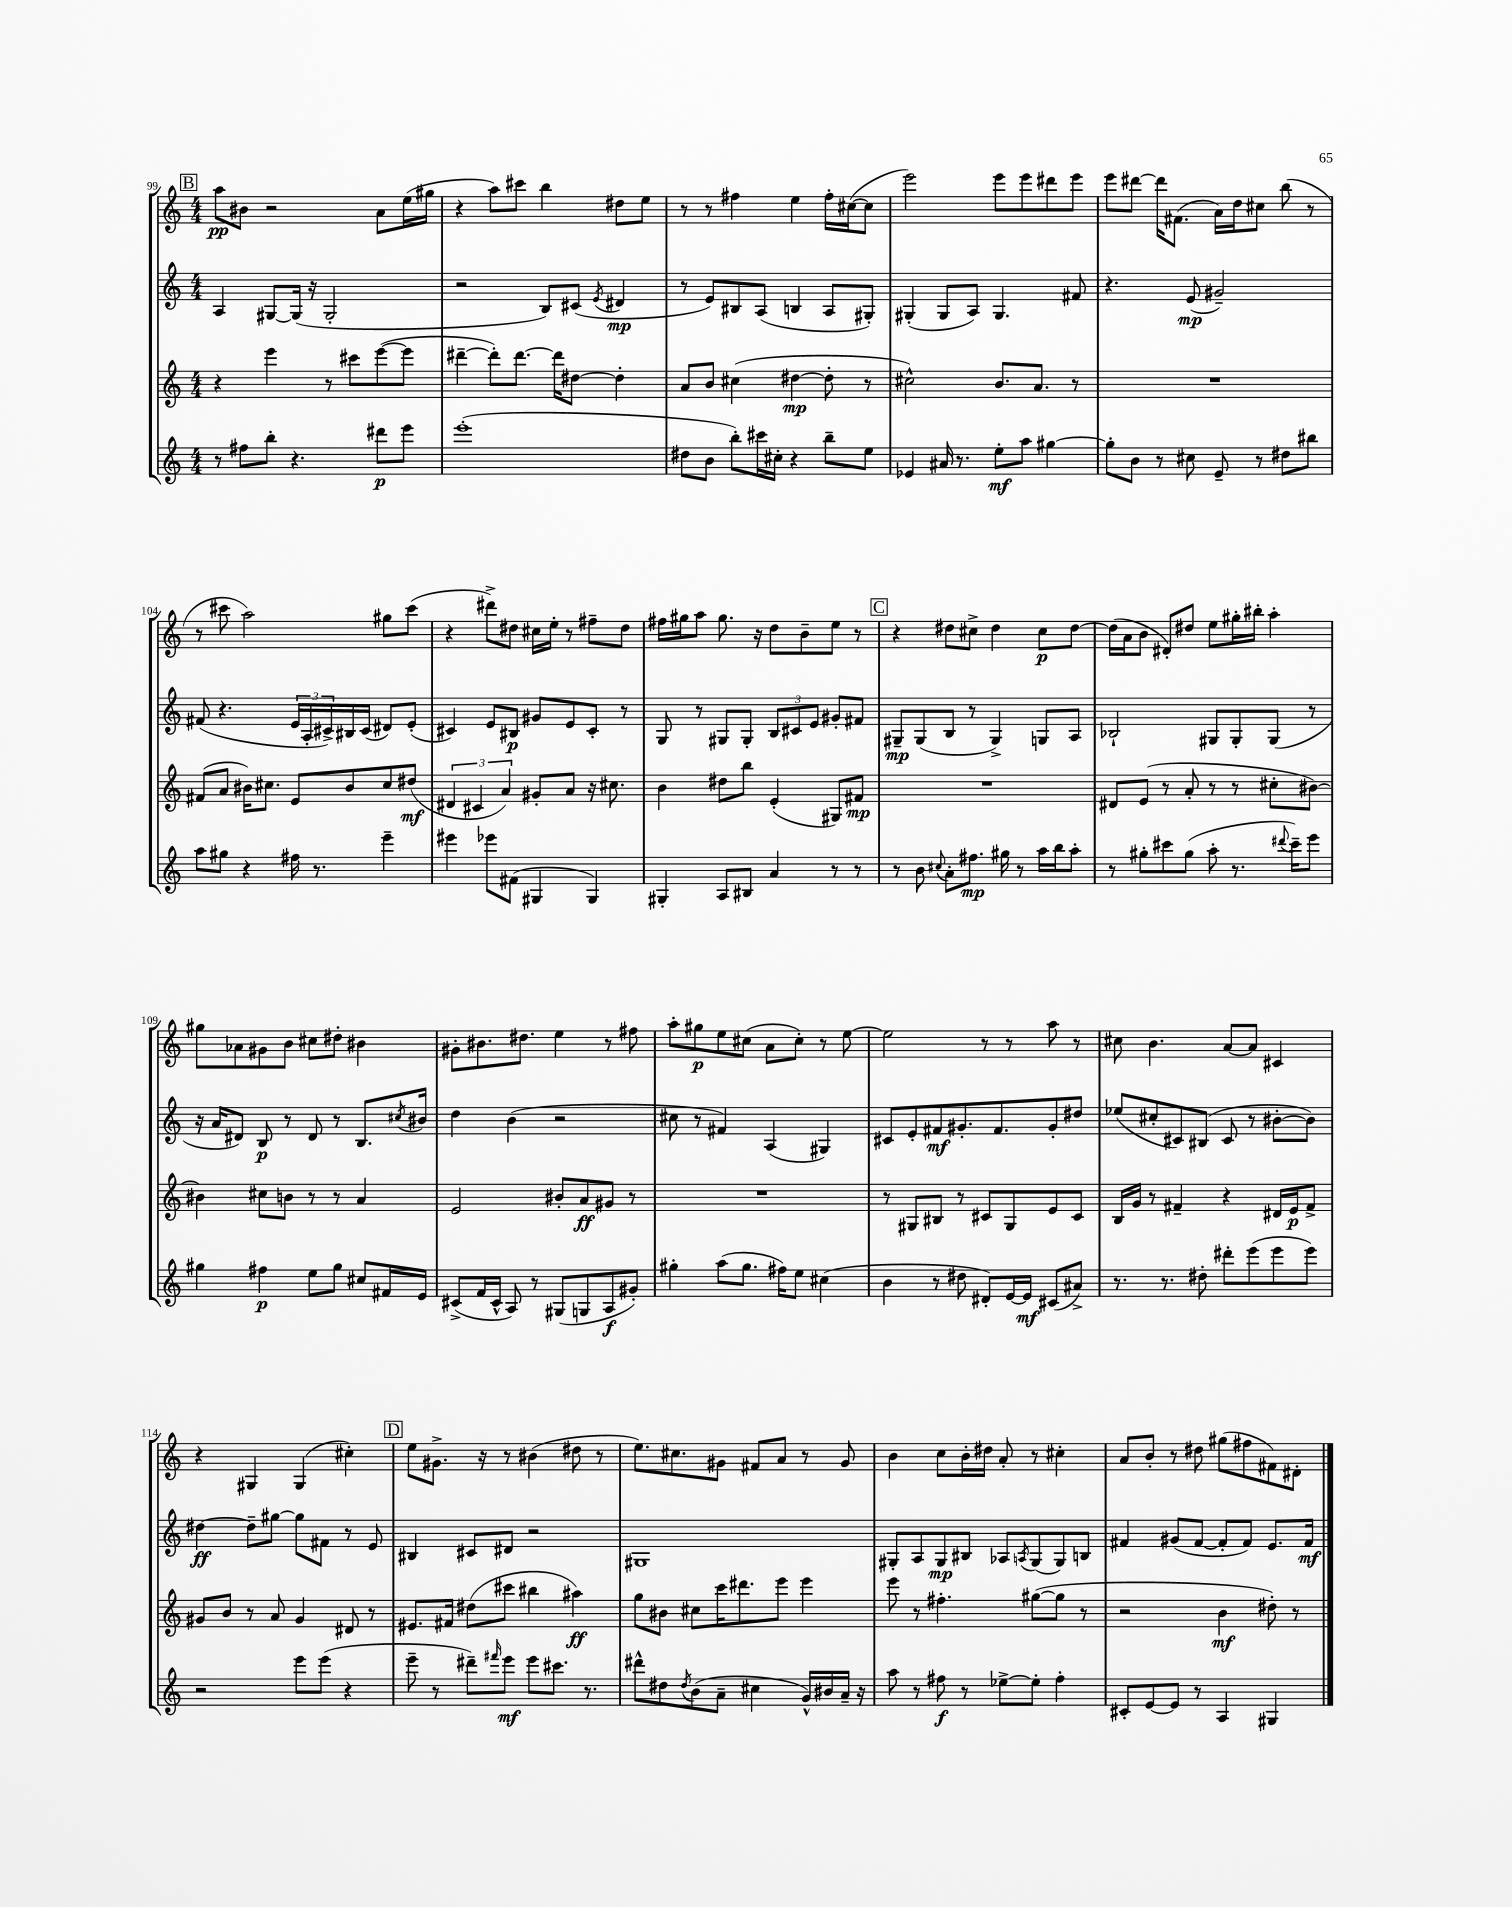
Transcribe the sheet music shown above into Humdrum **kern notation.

**kern	**kern	**kern	**kern
*staff4	*staff3	*staff2	*staff1
*clefG2	*clefG2	*clefG2	*clefG2
*k[]	*k[]	*k[]	*k[]
*M4/4	*M4/4	*M4/4	*M4/4
8r	4r	4A	8aa
8ff#	.	.	8b#
8bb'	4eee	[8G#	2r
4.r	.	(16G#]	.
.	.	16r	.
.	8r	2G#'	.
.	8ccc#	.	.
8ddd#	([8eee	.	8a
8eee	8eee]	.	(16ee
.	.	.	16gg#
=	=	=	=
(1eee'	[4ddd#~	2r	4r
.	8ddd#'])	.	8aa)
.	[8.ddd#	.	8ccc#
.	.	8B)	4bb
.	16ddd#]	.	.
.	[8dd#	(8c#	.
.	.	8qe	.
.	4dd#']	4d#	8dd#
.	.	.	8ee
=	=	=	=
8dd#	8a	8r	8r
8b	8b	8e)	8r
8bb')	(4cc#	8B#	4ff#
16ccc#	.	(8A	.
16cc#'	.	.	.
4r	[4dd#	4B	4ee
8bb~	8dd#']	8A	16ff#'
.	.	.	([16cc#
8ee	8r	8G#')	8cc#]
=	=	=	=
4e-	2cc#^^)	(4G#'	2eee)
16a#	.	8G#	.
8.r	.	.	.
.	.	8A)	.
8ee'	8.b	4.G#	8eee
8aa	.	.	8eee
.	8.a	.	.
[4gg#	.	.	8ddd#
.	8r	8f#	8eee
=	=	=	=
8gg#']	1r	4.r	8eee
8b	.	.	[8ddd#
8r	.	.	16ddd#]
.	.	.	(8.f#
8cc#	.	(8e	.
8e~	.	2g#~)	16a)
.	.	.	16dd
8r	.	.	8cc#
8dd#	.	.	(8bb
8bb#	.	.	8r
=	=	=	=
8aa	(8f#	(8f#	8r
8gg#	8a	4.r	8ccc#
4r	16b#)	.	2aa)
.	8.cc#	.	.
16ff#	8e	24e	.
.	.	24A'	.
8.r	.	.	.
.	.	24c#^)	.
.	8b#	16B#	.
.	.	(16c#	.
4eee~	8cc#	8d#)	8gg#
.	(8dd#	(8e'	(8ccc#
=	=	=	=
4eee#	6d#	4c#)	4r
.	6c#	.	.
8eee-	.	8e	8ddd#^)
.	6a)	.	.
(8f#	.	8B#	8dd#
4G#	8g#'	8g#	16cc#
.	.	.	16ee'
.	8a	8e	8r
4G#)	16r	8c#'	8ff#~
.	8.cc#	.	.
.	.	8r	8dd#
=	=	=	=
4G#'	4b	8G	16ff#
.	.	.	16gg#
.	.	8r	8aa
8A	8dd#	8G#	8.gg#
8B#	8bb	8G#'	.
.	.	.	16r
4a	(4e'	12B	8dd
.	.	12c#	.
.	.	.	8b~
.	.	12e	.
8r	8G#)	8g#'	8ee
8r	8f#	8f#	8r
=	=	=	=
8r	1r	8G#~	4r
8b	.	(8G#	.
8qqcc#	.	.	.
8a'	.	8B	8dd#
8.ff#	.	8r	8cc#^
.	.	4G#^)	4dd#
16gg#	.	.	.
8r	.	.	.
16aa	.	8G	8cc#
16bb	.	.	.
8aa'	.	8A	[8dd#
=	=	=	=
8r	8d#	2B-`	(16dd#]
.	.	.	16a
8gg#'	(8e	.	8b
8ccc#	8r	.	8d#')
(8gg#	8a'	.	8dd#
8aa'	8r	8G#	8ee
8.r	8r	8G#'	16gg#'
.	.	.	16bb#'
.	8cc#'	(8G#	4aa'
8qqddd#	.	.	.
16ccc#~)	.	.	.
8eee	[8b#)	8r	.
=	=	=	=
4gg#	4b#]	16r	8gg#
.	.	16a	.
.	.	8d#)	8a-
4ff#	8cc#	8B	8g#
.	8b	8r	8b
8ee	8r	8d#	8cc#
8gg#	8r	8r	8dd#'
8cc#	4a	8.B	4b#
16f#	.	.	.
.	.	8qcc#	.
16e	.	16b#	.
=	=	=	=
(8c#^	2e	4dd	8g#'
16f	.	.	8.b#
16c#^^	.	.	.
8A)	.	(4b	.
.	.	.	8.dd#
8r	.	.	.
(8G#	8b#'	2r	4ee
8G	8a	.	.
8A	8g#	.	8r
8g#')	8r	.	8ff#
=	=	=	=
4gg#'	1r	8cc#	8aa'
.	.	8r	8gg#
(8aa	.	4f#)	8ee
8.gg#	.	.	(8cc#
.	.	(4A	8a
16ff#)	.	.	.
8ee	.	.	8cc#')
(4cc#	.	4G#)	8r
.	.	.	[8ee
=	=	=	=
4b	8r	8c#	2ee]
.	8G#	8e'	.
8r	8B#	8f#	.
8dd#	8r	8.g#'	.
8d#')	8c#	.	8r
.	.	8.f#	.
[16e	8G#	.	8r
16e]	.	.	.
(8c#	8e	8g#'	8aa
8a#^)	8c#	8dd#	8r
=	=	=	=
8.r	16B	(8ee-	8cc#
.	16g	.	.
.	8r	8cc#'	4.b
8.r	.	.	.
.	4f#~	8c#)	.
8dd#'	.	(8B#	.
8ddd#'	4r	8c#	[8a
(8eee	.	8r	8a]
8eee	16d#	[8b#'	4c#
.	16e	.	.
8eee)	8f#^	8b#])	.
=	=	=	=
2r	8g#	[4dd#	4r
.	8b	.	.
.	8r	8dd#~]	4G#
.	8a	[8gg#	.
8eee	4g#	8gg#]	(4G#
(8eee	.	8f#	.
4r	8d#	8r	4cc#')
.	8r	8e	.
=	=	=	=
8eee~	8.e#	4B#	8ee
8r	.	.	8.g#^
.	16f#	.	.
8ddd#~)	(8dd#	8c#	.
.	.	.	16r
16qqfff#	.	.	.
8eee	8ccc#	8d#	8r
8eee	4bb#	2r	(4b#
8.ccc#	.	.	.
.	4aa#)	.	8dd#
8.r	.	.	.
.	.	.	8r
=	=	=	=
8ddd#^^	8gg	1G#	8.ee)
8dd#	8b#	.	.
.	.	.	8.cc#
8qdd#	.	.	.
(8b	8cc#	.	.
8a~	16ccc	.	8g#
.	8.ddd#	.	.
4cc#	.	.	8f#
.	8eee	.	8a
16g^^)	4eee	.	8r
16b#	.	.	.
16a~	.	.	8g#
16r	.	.	.
=	=	=	=
8aa	8eee	8G#'	4b
8r	8r	8A	.
8ff#	4.ff#'	8G#	8cc
8r	.	8B#	16b'
.	.	.	16dd#
[8ee-^	.	8A-	8a'
.	.	8qA	.
8ee-']	([8gg#	(8G#	8r
4ff#'	8gg#]	8G#)	4cc#'
.	8r	8B	.
=	=	=	=
8c#'	2r	4f#	8a
[8e	.	.	8b'
8e]	.	(8g#	8r
8r	.	[8f#	8dd#
4A	4b	8f#']	(8gg#
.	.	8f#)	8ff#
4G#	8dd#')	8.e	8f#)
.	8r	.	8d#'
.	.	16f#	.
==	==	==	==
*-	*-	*-	*-
